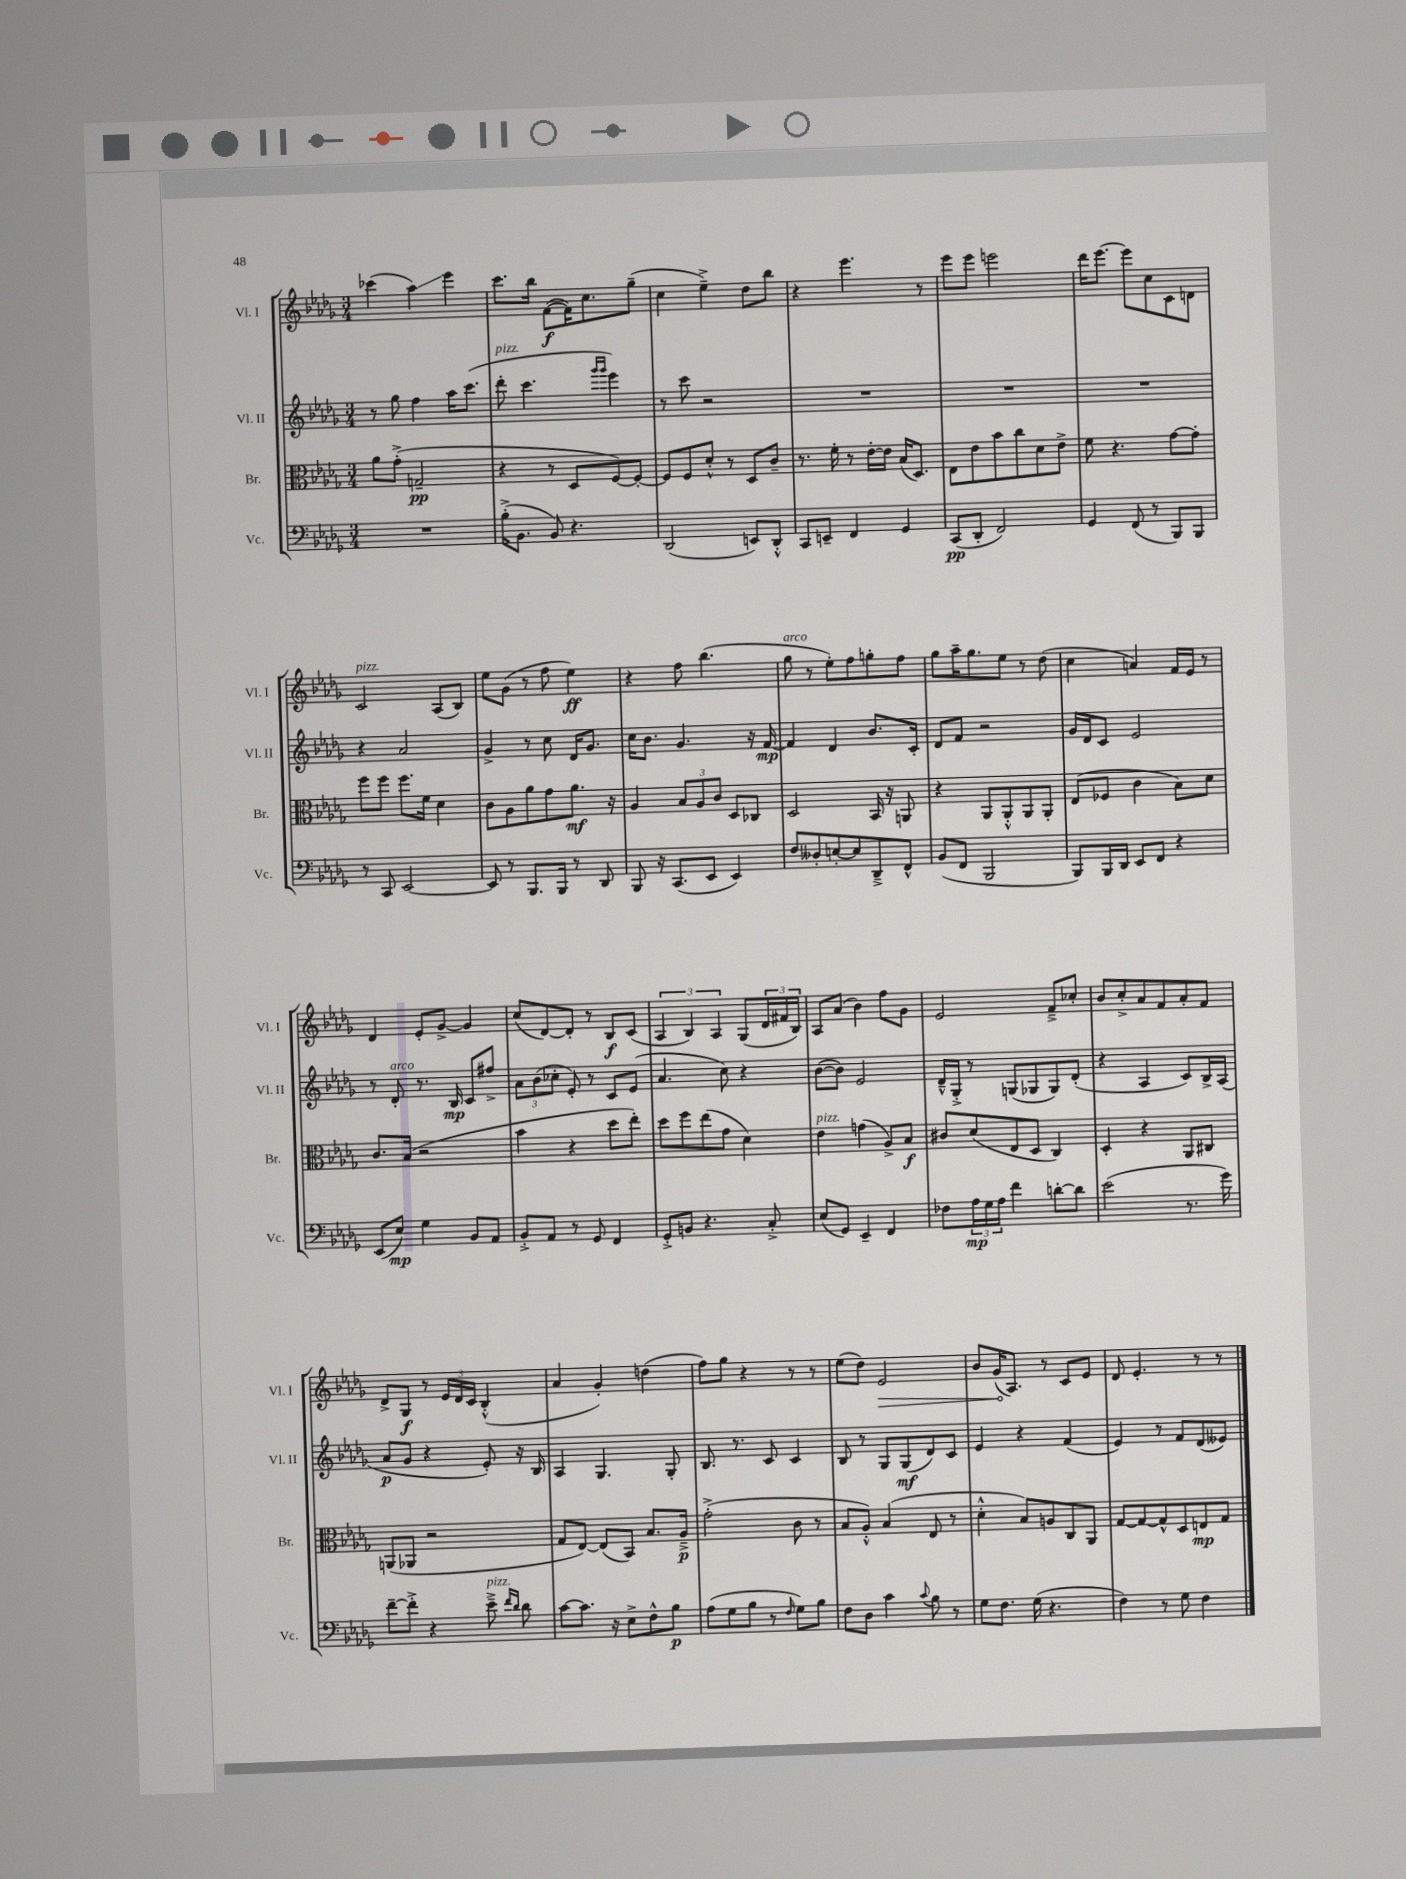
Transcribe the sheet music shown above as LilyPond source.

<<
\new StaffGroup <<
\new Staff = "s0" \with { instrumentName = "Vl. I" shortInstrumentName = "Vl. I" } {
    \clef treble \key des \major \numericTimeSignature \time 3/4
    ces'''4( aes''4\glissando) ees'''4 |
    c'''8. bes''16 f'8~\f( f'16) c''8. ges''8--( |
    c''4 ees''4--->) des''8 bes''8 |
    r4 ees'''4. r8 |
    ees'''8 ees'''8 e'''2 |
    des'''16 ees'''8.~ ees'''8 c''8 c'8 d'8 |
    c'2^\markup { \italic "pizz." } aes8( bes8) |
    ees''8 ges'8( r8 f''8 ees''4\ff) |
    r4 f''8 bes''4.( |
    ges''8^\markup { \italic "arco" } r8 ees''8-.) f''8 g''8-. f''8 |
    ges''8 aes''16-- ges''8. ees''8 r8 des''8( |
    c''4 a'4) f'16 ees'16 r8 |
    des'4 ees'8-. ges'8~-> ges'4 |
    c''8( des'8~) des'8-. r8 bes8\f c'8( |
    \tuplet 3/2 { aes4 bes4) aes4 } ges8( \tuplet 3/2 { des'16 fis'16 bes16) } |
    aes8 aes'8( bes'4) f''8 ges'8 |
    ees'2 f'8---> ces''8-. |
    bes'8 c''8-.-> aes'8 f'8 aes'8-. f'8 |
    des'8-> ges8\f r8 \tuplet 3/2 { ees'16 des'16 c'16 } bes4-.-^( |
    aes'4 ges'4-.) d''4( |
    f''8) ges''8 r4 r8 r8 |
    ees''8( des''8) \once \override Hairpin.circled-tip = ##t ees'2\> |
    bes'8 ges'16\!( aes8.) r8 c'8 ees'8 |
    des'8 ees'4.-. r8 r8 \bar "|." |
}
\new Staff = "s1" \with { instrumentName = "Vl. II" shortInstrumentName = "Vl. II" } {
    \clef treble \key des \major \numericTimeSignature \time 3/4
    r8 ges''8 f''4 aes''16 c'''8.( |
    des'''8-.^\markup { \italic "pizz." } c'''4. \grace { ges'''16 ges'''16 } ees'''4) |
    r8 c'''8 r2 |
    R2. |
    R2. |
    R2. |
    r4 aes'2 |
    ges'4-> r8 c''8 des'16 ges'8. |
    c''16 bes'8. ges'4. r16 f'16~\mp |
    f'4 des'4 bes'8. c'16-. |
    des'8 f'8 r2 |
    ges'16 des'16 c'8 ees'2 |
    r8 des'8-.^\markup { \italic "arco" } r8. bes16\mp c'8 fis''8-> |
    \tuplet 3/2 { aes'8 bes'8( ces''8-. } ees'8-.) r8 c'8 ees'8( |
    aes'4. c''8) r4 |
    bes'8~( bes'8) ees'2 |
    des'16---^ ges16-.-> r8 g8( ges8 ges8) des'8-.( |
    r4 aes4 c'8) bes16-> aes16( |
    aes'8\p ges'8 r4 ees'8-.) r16 bes16 |
    aes4 ges4. ges8-. |
    bes8. r8. c'8 c'4 |
    bes8 r8 ges8 ges8\mf( des'8) c'8 |
    ees'4 r4 f'4( |
    ees'4) r8 f'8 des'8( eeses'8) \bar "|." |
}
\new Staff = "s2" \with { instrumentName = "Br." shortInstrumentName = "Br." } {
    \clef alto \key des \major \numericTimeSignature \time 3/4
    aes'8 ges'8-.->( g2--\pp |
    r4 r8 des8 f8~) f8~-. |
    f8 f8 des'8-.-^ r8 des8 c'8-- |
    r8. f'16-. r8 ees'16~-. ees'16 bes16( des8.) |
    ees8 ees'8 bes'8 c''8 des'8 ees'8-> |
    f'8 r4. ges'8~ ges'8-. |
    f''8 f''8 f''8. f'16 des'4 |
    c'8 aes8 aes'8 ges'8 aes'8.\mf r16 |
    aes4 \tuplet 3/2 { bes8 aes8 c'8 } des8 ces8 |
    des2 bes,16 r16 a,8 |
    r4 aes,8 aes,8-.-^ aes,8 aes,8-. |
    ees8( fes8 c'4 bes8) des'8 |
    c'8. bes16( r2 |
    bes'4 r4 des''8 ees''8-.) |
    des''8 f''8 ees''8( ges'8 des'4) |
    ees'4^\markup { \italic "pizz." } g'4( aes8->) bes8\f |
    cis'8 des'8( ees8 des8 c4) |
    des4-. r4 aes,8 cis8 |
    a,8( aes,8 r2 |
    ges8 ees8~) ees8( bes,8) bes8. aes16--->\p |
    ges'2-.->( c'8 r8 |
    bes8 aes8-.-^) bes4( ees8 r8 |
    des'4-.-^ bes8) a8 c8 aes,8 |
    ges8~ ges8~ ges8-^ des8 e8\mp ges8 \bar "|." |
}
\new Staff = "s3" \with { instrumentName = "Vc." shortInstrumentName = "Vc." } {
    \clef bass \key des \major \numericTimeSignature \time 3/4
    R2. |
    bes16-.->( bes,8. bes,8) r4. |
    des,2( e,8) des,8-.-^ |
    c,8 e,8-- f,4 ges,4 |
    c,8\pp( des,8-. f,2) |
    ges,4 f,8( r8 bes,,8) bes,,8 |
    r8 c,8 ees,2~ |
    ees,8 r8 bes,,8. bes,,16 r8 des,8 |
    bes,,8 r16 c,8.( ees,8 ees,4) |
    f8 deses8-. e8~-. e8 des,8---> f,8-^ |
    bes,8( f,8 bes,,2 |
    bes,,8) bes,,16 des,16 ees,8 f,8 r4 |
    ees,8( ees8\mp) ges4 bes,8 aes,8 |
    bes,8-.-> aes,8 r8 ges,8 f,4 |
    ges,8-.-> b,8 r4. c8-.-> |
    ees8( ges,8) ees,4-- f,4 |
    fes8 \tuplet 3/2 { aes16\mp ges16 aes16 } f'4 d'8~-. d'8 |
    ees'2( r8. ges'16) |
    f'8~-- f'8-.-> r4 ees'8--->^\markup { \italic "pizz." } \grace { f'16 des'16 } des'8 |
    c'8~ c'8. r16 ees8-> f8-^ bes8\p |
    aes8( ges8 bes8 r8 \grace { f16 } ges8) bes8 |
    f8 des8 c'4 \appoggiatura { c'8 } bes8 r8 |
    ges8 f8. ges16( r4. |
    f4) r8 ges8 f4 \bar "|." |
}
>>
>>
\layout { \context { \Score \remove "Bar_number_engraver" } }
